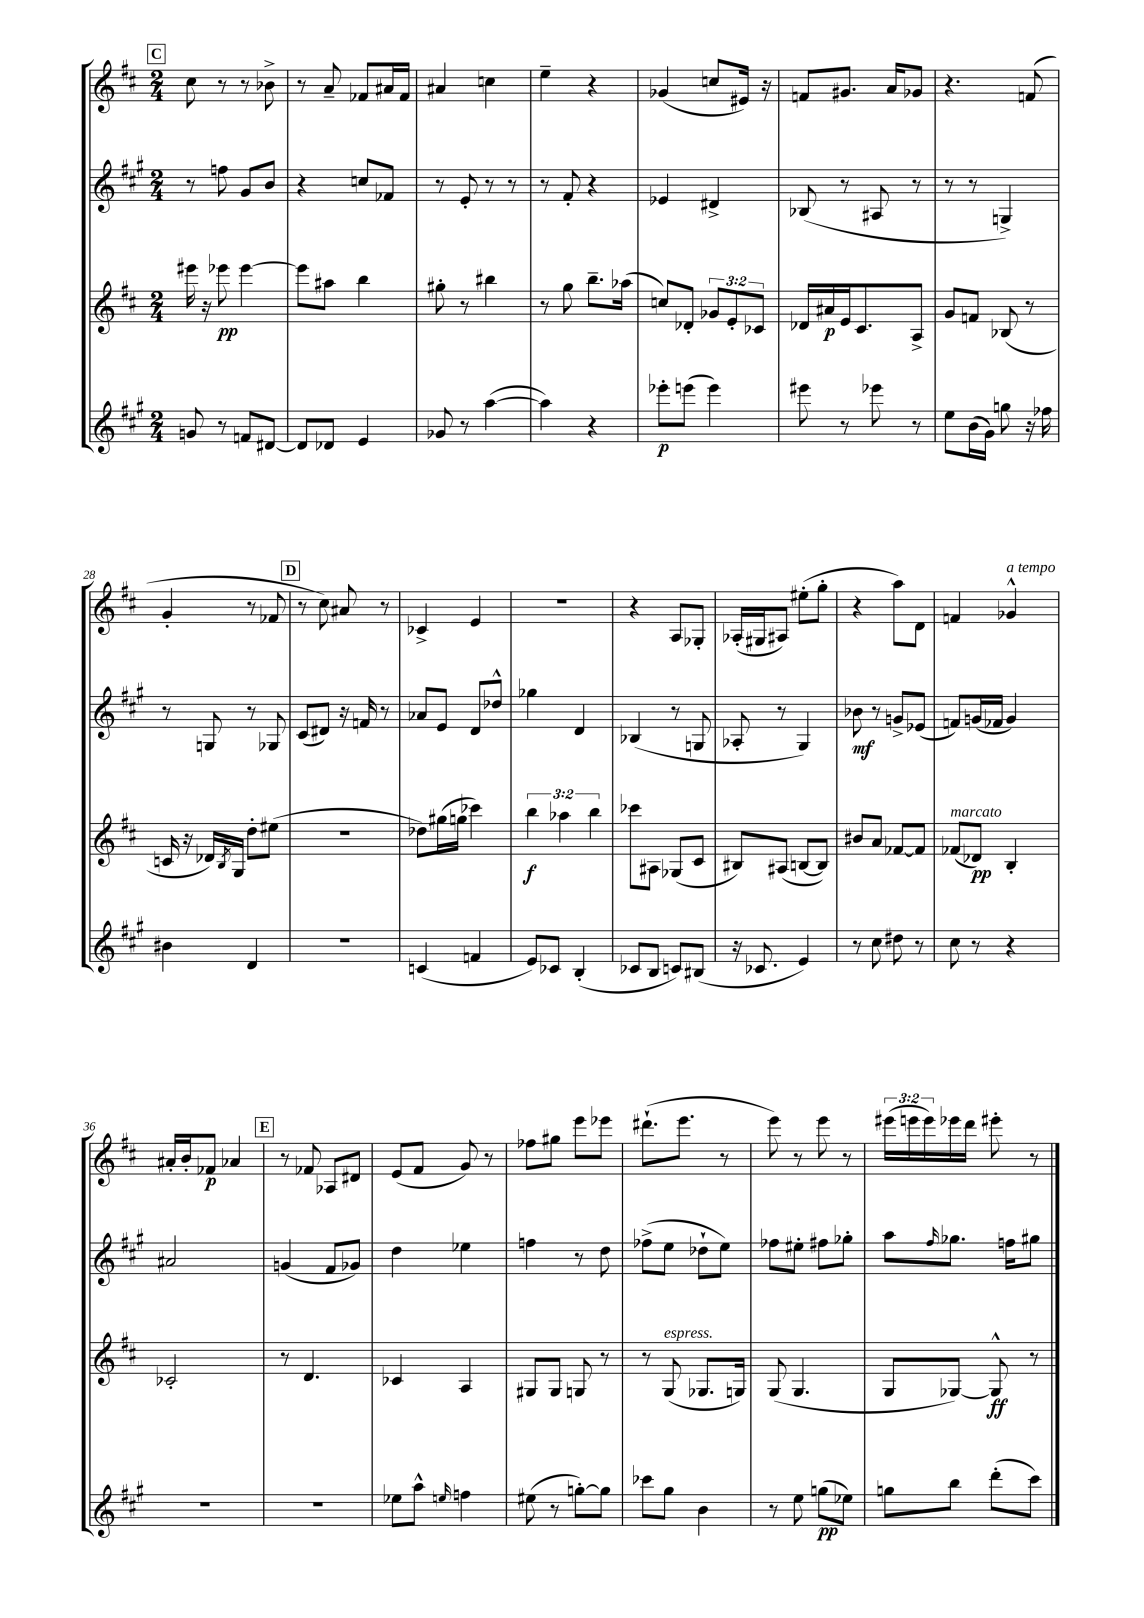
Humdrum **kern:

**kern	**kern	**kern	**kern
*staff4	*staff3	*staff2	*staff1
*clefG2	*clefG2	*clefG2	*clefG2
*k[f#c#g#]	*k[f#c#]	*k[f#c#g#]	*k[f#c#]
*M2/4	*M2/4	*M2/4	*M2/4
8g/	16eee#\	8r	8cc#\
.	16r	.	.
8r	8eee-\	8ff\	8r
8f/L	[4eee-\	8g#/L	8r
[8d#/J	.	8b/J	8b-^\
=	=	=	=
8d#/]L	8eee-\]L	4r	8r
8d-/J	8aa#\J	.	8a~/
4e/	4bb\	8cc/L	8f-/L
.	.	8f-/J	16a#/L
.	.	.	16f-/JJ
=	=	=	=
8g-/	8gg#'\	8r	4a#/
8r	8r	8e'/	.
([4aa\	4bb#\	8r	4cc\
.	.	8r	.
=	=	=	=
4aa\])	8r	8r	4ee~\
.	8gg\	8f#'/	.
4r	8.bb~\L	4r	4r
.	(16aa-\Jk	.	.
=	=	=	=
8eee-'\L	8cc/L)	4e-/	(4g-/
(8eee\J	8d-'/J	.	.
4eee\)	12g-/L	4d#^/	8cc/L
.	12e'/	.	.
.	.	.	16e#/Jk)
.	12c-/J	.	.
.	.	.	16r
=	=	=	=
8eee#\	16d-/LL	(8B-/	8f/L
.	16a#/	.	.
8r	16e/J	8r	8.g#/J
.	8.c#/	.	.
8eee-\	.	8A#/	.
.	.	.	16a/LK
8r	8A^/J	8r	8g-/J
=	=	=	=
8ee\L	8g/L	8r	4.r
(16b\L	8f/J	8r	.
16g#\JJ)	.	.	.
8gg\	(8B-/	4G^/)	.
16r	8r	.	(8f/
16ff-\	.	.	.
=	=	=	=
4b#\	16c/	8r	4g'/
.	16r	.	.
.	16d-/LL)	8G/	.
.	8qB/	.	.
.	16G/JJ	.	.
4d/	8dd'\L	8r	8r
.	(8ee#\J	8G-/	8f-/
=	=	=	=
2r	2r	(8c#/L	8r
.	.	8d#/J)	8cc#\)
.	.	16r	8a#/
.	.	16f/	.
.	.	8r	8r
=	=	=	=
(4c/	8dd-\L)	8a-/L	4c-^/
.	(16gg#\L	8e/J	.
.	16gg\JJ	.	.
4f/	4ccc-\)	8d/L	4e/
.	.	8dd-^^/J	.
=	=	=	=
8e/L)	6bb\	4gg-\	2r
8c-/J	.	.	.
.	6aa-\	.	.
(4B'/	.	4d/	.
.	6bb\	.	.
=	=	=	=
8c-/L	8ccc-\L	(4B-/	4r
8B/J	8A#\J	.	.
8c/L)	(8G-/L	8r	8A/L
(8B#/J	8c#/J	8G/	8G-'/J
=	=	=	=
16r	8B#/L)	8A-'/	(16A-'/LL
8.c-/	.	.	16G#/J
.	(8A#/J	8r	8A#/J)
4e/)	[8B/L	4G#/)	(8ee#'\L
.	8B/]J)	.	8gg'\J
=	=	=	=
8r	8b#/L	8b-\	4r
8cc#\	8a/J	8r	.
8dd#\	[8f-/L	8g^/L	8aa\L)
8r	8f-/]J	(8e-/J	8d\J
=	=	=	=
8cc#\	(8f-/L	8f/L)	4f/
8r	8d-/J)	(16g/L	.
.	.	16f-/JJ	.
4r	4B'/	4g/)	4g-^^/
=	=	=	=
2r	2c-'/	2a#/	16a#'/LL
.	.	.	16b'/J
.	.	.	8f-/J
.	.	.	4a-/
=	=	=	=
2r	8r	(4g/	8r
.	4.d/	.	8f-/
.	.	8f#/L	8A-/L
.	.	8g-/J)	8d#/J
=	=	=	=
8ee-\L	4c-/	4dd\	(8e/L
8aa^^\J	.	.	8f#/J
16qqee/	.	.	.
4ff\	4A/	4ee-\	8g/)
.	.	.	8r
=	=	=	=
(8ee#\	8G#/L	4ff\	8ff-\L
8r	8G#/J	.	8gg#\J
[8gg'\L)	8G/	8r	8eee\L
8gg\]J	8r	8dd\	8eee-\J
=	=	=	=
8ccc-\L	8r	(8ff-^\L	(8.ddd#`\L
8gg#\J	(8G/	8ee\J	.
.	.	.	8.eee\J
4b\	8.G-/L	8dd-`\L	.
.	.	8ee\J)	8r
.	16G/Jk)	.	.
=	=	=	=
8r	(8G/	8ff-\L	8eee\)
8ee\	4.G/	8ee#'\J	8r
(8gg\L	.	8ff#\L	8eee\
8ee-\J)	.	8gg-'\J	8r
=	=	=	=
8gg\L	8G/L	8aa\L	(24eee#\LL
.	.	.	24eee\
.	.	.	24eee\)
.	.	16qqff#/	.
8bb\J	[8G-/J)	8.gg-\J	16eee-\
.	.	.	16ddd\JJ
(8ddd'\L	8G-^^/]	.	8eee#'\
.	.	16ff\LK	.
8ccc#\J)	8r	8gg#\J	8r
==	==	==	==
*-	*-	*-	*-
